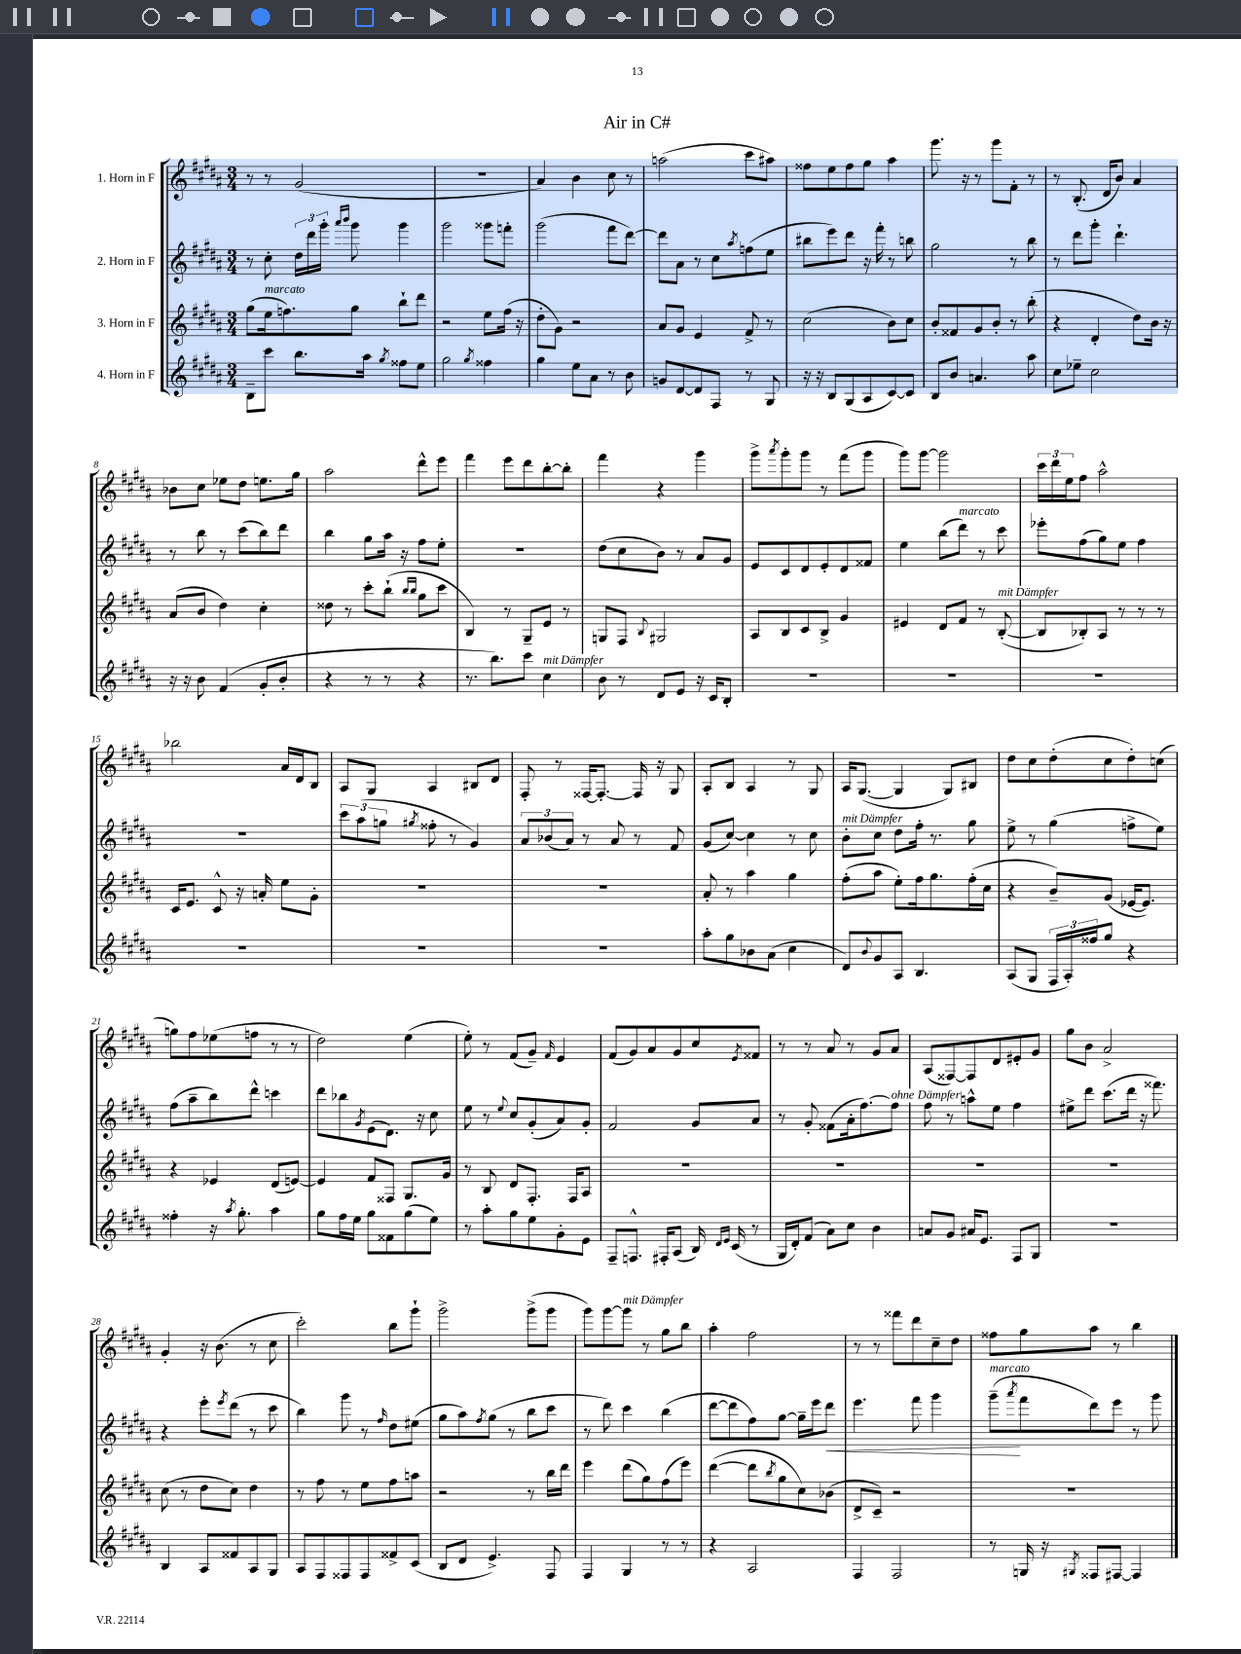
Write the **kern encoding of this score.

**kern	**kern	**kern	**kern
*staff4	*staff3	*staff2	*staff1
*clefG2	*clefG2	*clefG2	*clefG2
*k[f#c#g#d#a#]	*k[f#c#g#d#a#]	*k[f#c#g#d#a#]	*k[f#c#g#d#a#]
*M3/4	*M3/4	*M3/4	*M3/4
8B~	(8gg#	8r	8r
8ccc#	16ee	8cc#'	8r
.	8.ff)	.	.
8.bb	.	24dd#	(2g#
.	.	24ddd#	.
.	.	24ggg#'	.
.	.	16qqaaa#	.
.	.	16qqbbb	.
.	8gg#	8ggg#	.
16aa#	.	.	.
8qgg#	.	.	.
8ff##	8bb`	4ggg#	.
8ee	8ddd#	.	.
=	=	=	=
2gg#	2r	2ggg#	2.r
8qgg#	.	.	.
4ff##	8ee	8ggg##	.
.	(16ff#	8fff'	.
.	16r	.	.
=	=	=	=
4gg#	8dd#'	(2ggg#	4a#)
.	8g#)	.	.
8ee	2r	.	4b
8a#	.	.	.
8r	.	8fff#	8cc#
8b	.	[8ddd#)	8r
=	=	=	=
8g	8a#	8ddd#]	(2aa
[8d#	8g#	8a#	.
8d#]	4e	8r	.
8F#	.	8cc#	.
.	.	8qaa#	.
8r	8f#^	(8ff	8ccc#
8G#	8r	8ee	8aa#)
=	=	=	=
16r	(2cc#	8bb#	8ff##
16r	.	.	.
8B	.	8eee)	8ee
(8G#	.	8ddd#	8ff##
8A#	.	16r	8gg#
.	.	16fff#'	.
[8c#)	8b)	8r	4aa#
8c#]	8cc#	8bb	.
=	=	=	=
8B	8b'	2gg#	8.ggg#
8b	8f##	.	.
.	.	.	16r
4.a	8g#	.	8r
.	8b'	.	8ggg#
.	8r	8r	8f#'
8aa#	(8bb'	8bb	8r
=	=	=	=
8cc#	4r	8r	8r
8ee-~	.	8ddd#	(8.B'
2cc#	4d#'	8ggg#'	.
.	.	.	16d#
.	.	4.ddd#`	8b)
.	8dd#)	.	4a#
.	16b	.	.
.	16r	.	.
=	=	=	=
16r	(8a#	8r	8b-
16r	.	.	.
8b	8b	8bb	8cc#
(4f#	4dd#)	8r	8ee-
.	.	(8ccc#	8dd#
8g#'	4cc#'	8bb)	8.ee
8b'	.	8ddd#	.
.	.	.	16gg#
=	=	=	=
4r	8dd##	4bb	2aa#
.	8r	.	.
8r	8ccc#'	8gg#	.
8r	(8bb`	16aa#	.
.	.	16r	.
.	16qqbb	.	.
.	16qqbb	.	.
4r	8gg#	8ff#	8ddd#^^
.	8ccc#	8ee'	8eee
=	=	=	=
8.r	4B)	2.r	4fff#
8.bb)	.	.	.
.	8r	.	8eee
8ccc#	8G#~	.	8ddd#
4cc#	8e	.	[8bb'
.	8r	.	8bb']
=	=	=	=
8b	8G	(8dd#	4fff#
8r	8F#	8cc#	.
.	8qqB	.	.
8d#	2G#	8b)	4r
8e	.	8r	.
16r	.	8a#	4ggg#
16c#	.	.	.
8B'	.	8g#	.
=	=	=	=
2.r	8A#	8e	8ggg#^
.	.	.	8qaaa#
.	8B	8c#	8ggg#'
.	8c#	8d#	8ggg#
.	8B^	8e'	8r
.	4g#	8d#	(8fff#
.	.	8f##	8ggg#
=	=	=	=
2.r	4e#	4ee	8ggg#)
.	.	.	[8ggg#
.	8d#	(8bb	2ggg#]
.	8f#	8ddd#)	.
.	8r	8r	.
.	([8B'	8ccc#	.
=	=	=	=
2.r	8B]	8eee-'	24ccc#
.	.	.	24ddd#
.	.	.	24ee
.	8B-')	(8ff#	8ff#
.	8A#	8gg#)	2aa#^^
.	8r	8ee	.
.	8r	4ff#	.
.	8r	.	.
=	=	=	=
2.r	16c#	2.r	2bb-
.	8.e	.	.
.	8c#^^	.	.
.	16r	.	.
.	16a'	.	.
.	8ee	.	16a#
.	.	.	16d#
.	8g#'	.	8B
=	=	=	=
2.r	2.r	12ccc#	8A#
.	.	(12aa#	.
.	.	.	8G#
.	.	12gg	.
.	.	8qgg#	.
.	.	8ff##'	4A#
.	.	8r	.
.	.	4g#)	8B#
.	.	.	8d#
=	=	=	=
2.r	2.r	12a#	8F#'
.	.	(12b-	.
.	.	.	8r
.	.	12a#)	.
.	.	8r	[16F##
.	.	.	8.F##'_
.	.	8a#	.
.	.	8r	16F##]
.	.	.	16r
.	.	8f#	8G#
=	=	=	=
8aa#'	8a#'	(8g#	8A#'
8gg#	8r	[8cc#)	8B
8b-	4aa#	4cc#]	4A#
(8a#	.	.	.
4cc#	4gg#	8r	8r
.	.	8cc#	8G#
=	=	=	=
8d#)	(8ff#'	8b'	16A#
.	.	.	([8.G#
8qqb	.	.	.
8g#	8aa#	8cc#	.
8A#	8ee')	8dd#	4G#]
4.B	16ff#	16ff#'	.
.	8.gg#	8.r	.
.	.	.	8G#)
.	(16ff#'	8gg#	8B#
.	16cc#	.	.
=	=	=	=
(8A#	4r	8ee^	8dd#
8G#	.	8r	8cc#
24F#	8b~)	(4gg#	(8dd#'
24A#')	.	.	.
24ff##	.	.	.
8gg#	(8g#	.	8cc#
4r	[16e-	8ff^	8dd#')
.	8.e-])	.	.
.	.	8ee)	(8cc
=	=	=	=
4ff##'	4r	(8ff#	8gg)
.	.	8aa#~	8ff#
16r	4e-	8bb)	(8ee-
8qaa#	.	.	.
8.gg#'	.	.	.
.	.	8ddd#^^	8ff
4aa#	(8d#	4ccc	8r
.	[8e)	.	8r
=	=	=	=
8gg#	4e]	8ddd#	2dd#)
16ff#	.	8bb-	.
16ee	.	.	.
.	.	8qg#	.
8gg#	8f#	(8e	.
8f##	8F##	8.d#)	.
(8gg#	8.G#	.	(4ee
.	.	16r	.
8ee)	.	8cc#	.
.	16g#	.	.
=	=	=	=
8r	8r	8ee	8ee')
8aa#'	8B	8r	8r
.	.	8qqee	.
8gg#	8d#	8cc#	(8f#
8ee	8.F#'	(8g#'	8g#~)
.	.	.	16qqf#
8g#'	.	8a#)	4e
.	16F#	.	.
8e	8A#	8g#'	.
=	=	=	=
8F#~	2.r	2f#	(8f#
8.F^^	.	.	8g#)
.	.	.	8a#
16F#'	.	.	.
(8A#	.	.	8g#
16B)	.	8g#	8cc#
16qqd#	.	.	.
16qqe	.	.	.
(16c#	.	.	.
.	.	.	8qe
8r	.	8a#	8f##
=	=	=	=
16G#	2.r	8r	8r
16d#')	.	.	.
(8f#	.	8g#'	8r
8a#)	.	(8f##	8a#
8cc#	.	16a#'	8r
.	.	[8.ff#)	.
4b	.	.	8g#
.	.	8ff#]	8a#
=	=	=	=
8a	2.r	8ff#	(8A#
8g#	.	8r	[8F##)
16a#	.	8aa^^	8F##]
8.e	.	.	.
.	.	8ee	8d#
8F#	.	4ff#	8e#'
8G#	.	.	8g#
=	=	=	=
2.r	2.r	8ee#^	8gg#
.	.	8ddd#	8b
.	.	(8.ccc#	2a#^
.	.	16ddd#	.
.	.	16r	.
.	.	8.fff##)	.
=	=	=	=
4B	(8cc#	4r	4g#'
.	8r	.	.
8A#	8dd#	8eee'	16r
.	.	.	(8.b
.	.	8qeee	.
8f##	8cc#)	(8ddd#	.
8A#	4dd#	8r	8r
8G#	.	8ccc#	8cc#
=	=	=	=
8A#	8r	4bb)	2ccc#')
8F#	8ff#	.	.
8F##	8r	8ggg#	.
8F##	8ee	8r	.
.	.	16qqff#	.
8f##^	8ff#	8dd#	8bb
(8c#	8aa	(8ee#	8ggg#`
=	=	=	=
8B	2r	8gg#	2ggg#^
8d#	.	8aa#)	.
.	.	8qff#	.
4.e^)	.	(8gg#	.
.	.	8r	.
.	8r	8bb	(8ggg#^
8F#	16bb	8ccc#	8ggg#
.	16ddd#	.	.
=	=	=	=
4F#	4eee	8r	8ggg#)
.	.	8ddd#)	[8ggg#
4G#	(8ddd#	4ccc#	8ggg#]
.	8gg#)	.	8r
8r	(8ff#	(4bb	8gg#
8r	8eee)	.	8bb
=	=	=	=
4r	([4ddd#	[8ddd#	4aa#'
.	.	8ddd#]	.
2A#	8ddd#]	8ff#)	2ff#
.	8qbb	.	.
.	8gg#	[8gg#	.
.	8cc#)	16gg#~]	.
.	.	16eee	.
.	(8b-	8ddd#	.
=	=	=	=
4F#	8d#^	4.eee	8r
.	8c#~)	.	8r
2F#	2r	.	8fff##
.	.	8fff#	8ddd#
.	.	4ggg#	8cc#~
.	.	.	8dd#
=	=	=	=
8r	2.r	(8ggg#~	8ff##
.	.	8qaaa#	.
16G	.	8fff#	8gg#
16r	.	.	.
8qG#	.	.	.
8F##	.	8ddd#)	8aa#
[8F#	.	8eee	8r
4F#]	.	8r	4bb
.	.	8ggg#	.
==	==	==	==
*-	*-	*-	*-
